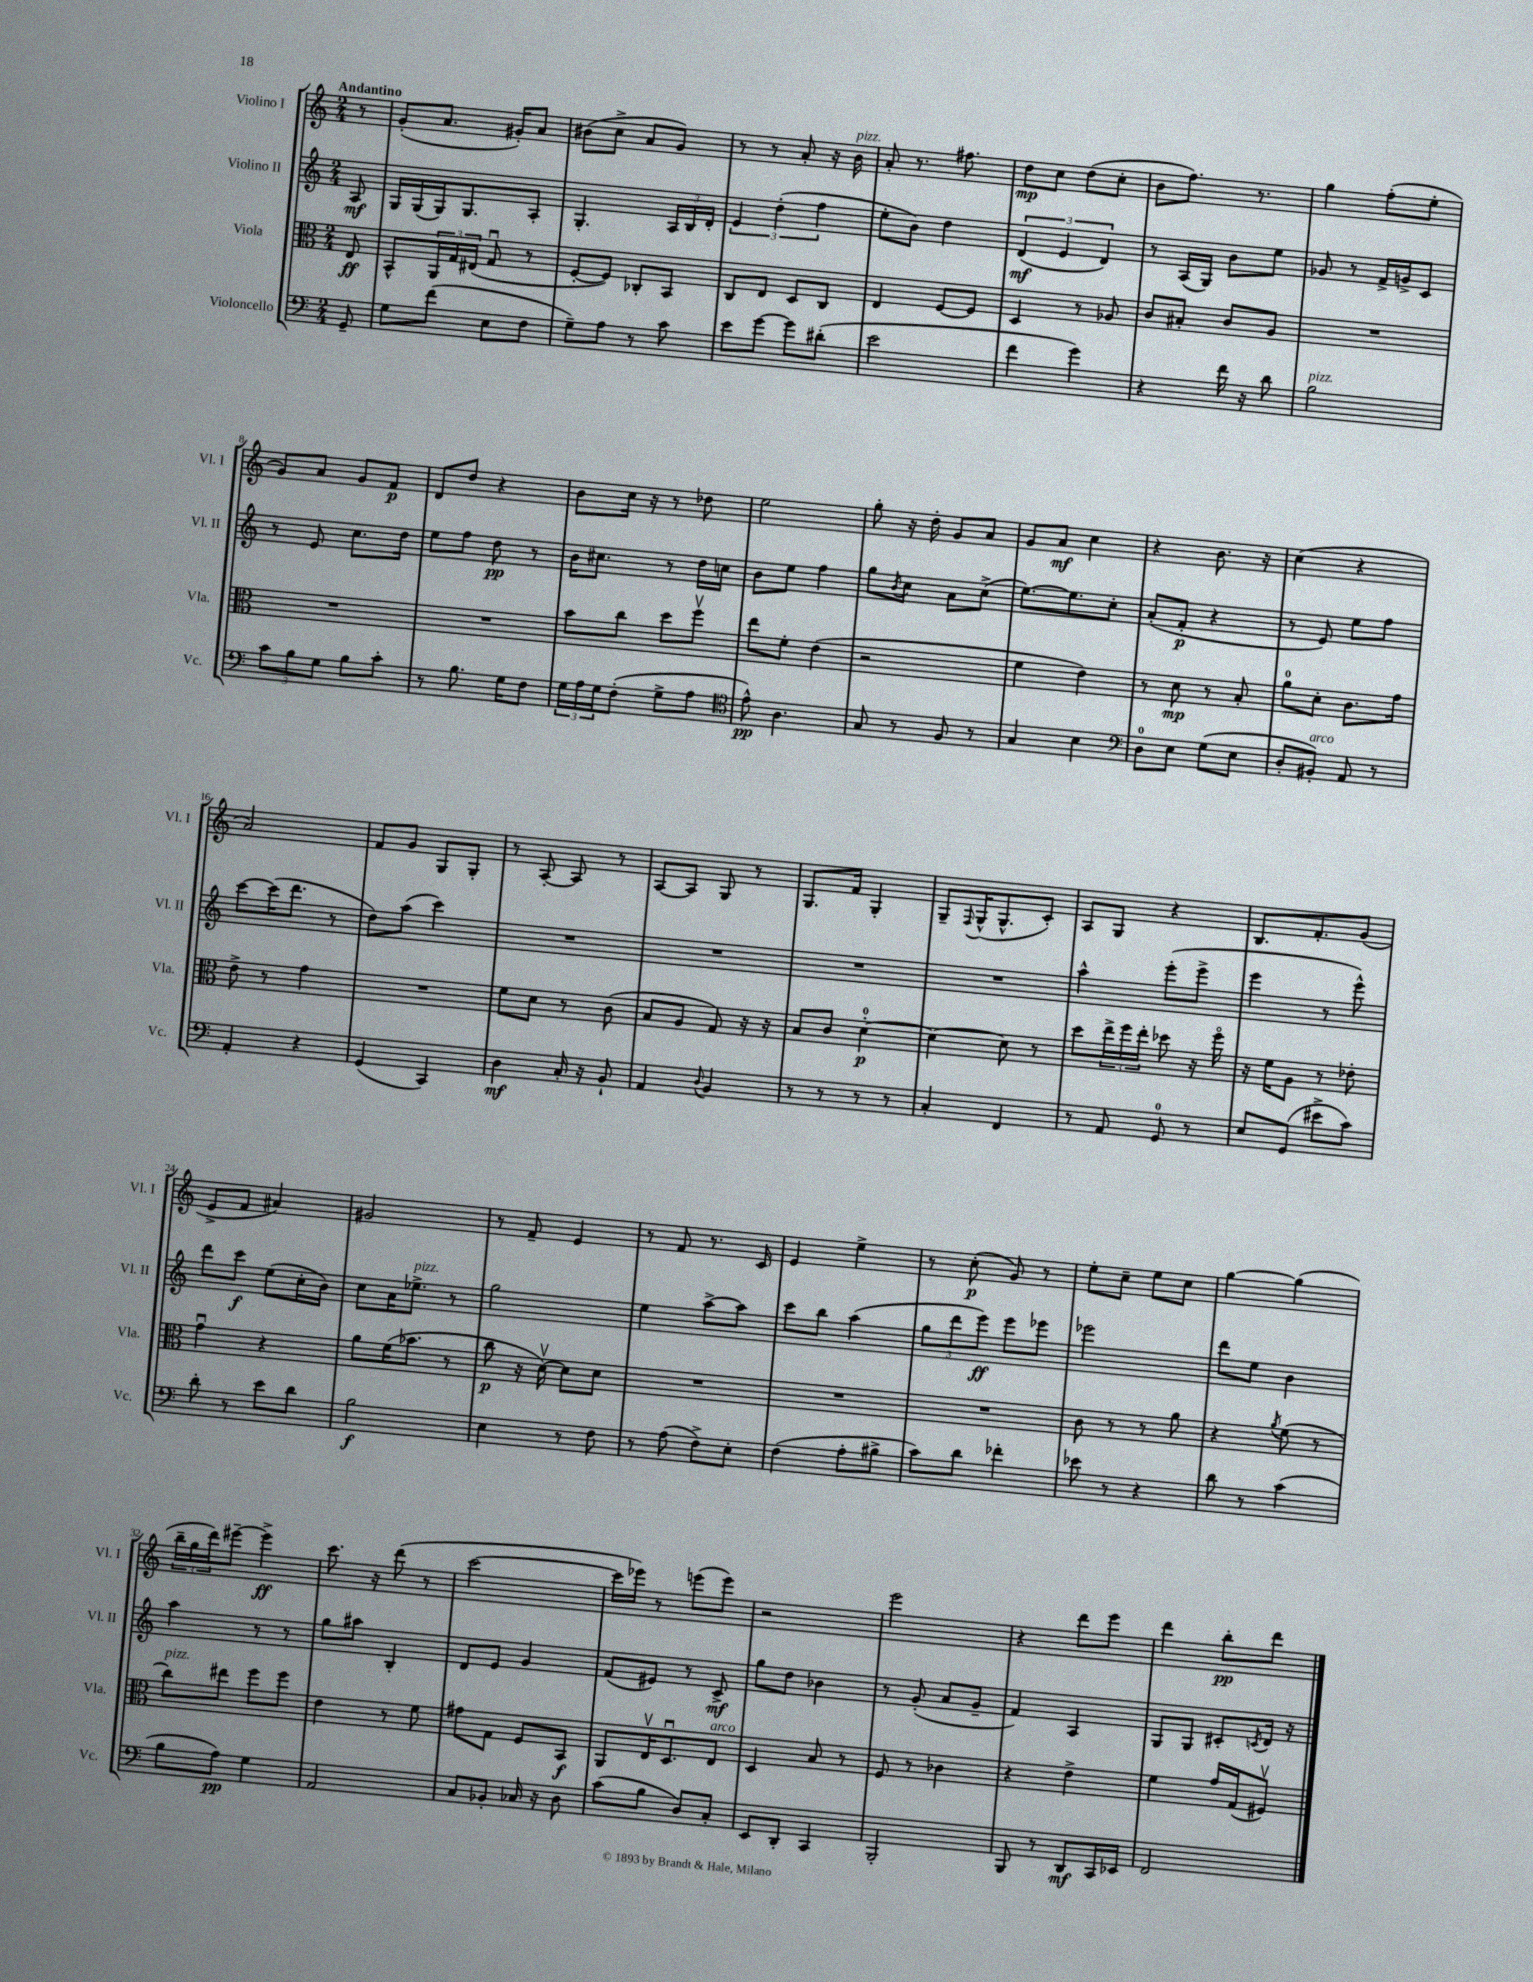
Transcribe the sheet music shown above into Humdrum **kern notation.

**kern	**dynam	**kern	**dynam	**kern	**dynam	**kern	**dynam
*part4	*part4	*part3	*part3	*part2	*part2	*part1	*part1
*staff4	*staff4	*staff3	*staff3	*staff2	*staff2	*staff1	*staff1
*I"Violoncello	*	*I"Viola	*	*I"Violino II	*	*I"Violino I	*
*I'Vc.	*	*I'Vla.	*	*I'Vl. II	*	*I'Vl. I	*
*clefF4	*	*clefC3	*	*clefG2	*	*clefG2	*
*k[]	*	*k[]	*	*k[]	*	*k[]	*
*M2/4	*	*M2/4	*	*M2/4	*	*M2/4	*
=	=	=	=	=	=	=	=
!	!	!	!	!	!	!LO:TX:a:B:t=Andantino	!
8GG~/	.	8E/	ff	8A/	mf	8r	.
=1	=1	=1	=1	=1	=1	=1	=1
8G\L	.	8BB^^/L	.	16G/LL	.	(8g'/L	.
.	.	.	.	(16G/	.	.	.
(8f\J	.	24AA/L	.	16G/J)	.	8.a/J	.
.	.	24G/	.	.	.	.	.
.	.	.	.	8.G/	.	.	.
.	.	(24E#X/JJ	.	.	.	.	.
8E\L	.	8Gu/	.	.	.	.	.
.	.	.	.	.	.	16g#X'/KL)	.
8F\J	.	8r	.	8A'/J	.	8a/J	.
=2	=2	=2	=2	=2	=2	=2	=2
8G~\L)	.	[8F'/L	.	4.G'/	.	(8b#X\L	.
8A\J	.	8F/J])	.	.	.	8cc^\J	.
8r	.	8C-X'/L	.	.	.	8a/L	.
8c\	.	8BB/J	.	24A/LL	.	8g/J)	.
.	.	.	.	24B/	.	.	.
.	.	.	.	24d'/JJ	.	.	.
=3	=3	=3	=3	=3	=3	=3	=3
8e\L	.	8C/L	.	6e/	.	8r	.
[8g\J	.	8E/J	.	.	.	8r	.
.	.	.	.	(6dd'\	.	.	.
8g\L]	.	8D/L	.	.	.	8a'/	.
.	.	.	.	6ff\	.	.	.
(8d#X'\J	.	8C/J	.	.	.	16r	.
!	!	!	!	!	!	!LO:TX:a:i:t=pizz.	!
.	.	.	.	.	.	16b\	.
=4	=4	=4	=4	=4	=4	=4	=4
2e\	.	4E/	.	8ee'\L	.	8a'/	.
.	.	.	.	8b\J)	.	8.r	.
.	.	[8F/L	.	4dd\	.	.	.
.	.	.	.	.	.	8.ff#X\	.
.	.	8F/J]	.	.	.	.	.
=5	=5	=5	=5	=5	=5	=5	=5
4f\	.	4D/	.	(6d/	mf	8dd\L	mp
.	.	.	.	.	.	8cc\J	.
.	.	.	.	6e/	.	.	.
4g\)	.	8r	.	.	.	(8dd\L	.
.	.	.	.	6d/)	.	.	.
.	.	8A-X/	.	.	.	8cc'\J	.
=6	=6	=6	=6	=6	=6	=6	=6
4r	.	8c/L	.	8r	.	8b\L	.
.	.	8B#X'/J	.	(16A/LL	.	8.ff\J)	.
.	.	.	.	16G/JJ)	.	.	.
16f\	.	8c/L	.	8b\L	.	.	.
16r	.	.	.	.	.	8.r	.
8d\	.	8A/J	.	8ee\J	.	.	.
=7	=7	=7	=7	=7	=7	=7	=7
!LO:TX:a:i:t=pizz.	!	!	!	!	!	!	!
2B\	.	2r	.	8g-X/	.	4gg\	.
.	.	.	.	8r	.	.	.
.	.	.	.	16f^/LL	.	(8ff'\L	.
.	.	.	.	16gn^/J	.	.	.
.	.	.	.	8c/J	.	8ee'\J	.
!!LO:LB:g=z
=8	=8	=8	=8	=8	=8	=8	=8
12c\L	.	2r	.	8r	.	8g/L)	.
12B\	.	.	.	.	.	.	.
.	.	.	.	8e/	.	8a/J	.
12G\J	.	.	.	.	.	.	.
8B\L	.	.	.	8.cc\L	.	8g/L	.
8c'\J	.	.	.	.	.	8f/J	p
.	.	.	.	16dd\Jk	.	.	.
=9	=9	=9	=9	=9	=9	=9	=9
8r	.	2r	.	8ee\L	.	8d/L	.
8.B\	.	.	.	8ff\J	.	8dd/J	.
.	.	.	.	8dd\	pp	4r	.
16G\KL	.	.	.	.	.	.	.
8F\J	.	.	.	8r	.	.	.
=10	=10	=10	=10	=10	=10	=10	=10
24G\LL	.	8b\L	.	16b\KL	.	8b\L	.
24A\	.	.	.	.	.	.	.
.	.	.	.	8.cc#X\J	.	.	.
24G\J	.	.	.	.	.	.	.
(8F'\J	.	8cc\J	.	.	.	16cc\Jk	.
.	.	.	.	.	.	16r	.
8G^\L	.	8dd\L	.	8r	.	8r	.
8A\J	.	8ffv\J	.	16dd\LL	.	8dd-X\	.
.	.	.	.	16ccn\JJ	.	.	.
=11	=11	=11	=11	=11	=11	=11	=11
*clefC4	*	*	*	*	*	*	*
8e^^\)	pp	8ee\L	.	8b\L	.	2ee\	.
4.A\	.	8f'\J	.	8ee\J	.	.	.
.	.	(4e\	.	4ff\	.	.	.
=12	=12	=12	=12	=12	=12	=12	=12
8G/	.	2r	.	8gg\L	.	8gg'\	.
.	.	.	.	8qb/	.	.	.
8r	.	.	.	8cc\J	.	16r	.
.	.	.	.	.	.	16dd'\	.
8F/	.	.	.	8a\L	.	8g/L	.
8r	.	.	.	(8cc^\J	.	8a/J	.
=13	=13	=13	=13	=13	=13	=13	=13
4G/	.	4f\	.	[8.ee\L)	.	8g/L	.
.	.	.	.	.	.	8a/J	mf
.	.	.	.	8.ee\]	.	.	.
4B\	.	4e\)	.	.	.	4cc\	.
.	.	.	.	8cc'\J	.	.	.
=14	=14	=14	=14	=14	=14	=14	=14
*clefF4	*	*	*	*	*	*	*
8D\L	.	8r	.	(8a'/L	.	4r	.
8E\J	.	8d\	mp	8f'/J	p	.	.
(8G\L	.	8r	.	4r	.	8.b\	.
8E\J	.	8B'/	.	.	.	.	.
.	.	.	.	.	.	16r	.
=15	=15	=15	=15	=15	=15	=15	=15
8D'/L	.	8a\L	.	8r	.	(4cc\	.
!LO:TX:a:i:t=arco	!	!	!	!	!	!	!
8BB#X'/J)	.	8d'\J	.	8e/)	.	.	.
8AA/	.	8.c\L	.	8ee\L	.	4r	.
8r	.	.	.	8ff\J	.	.	.
.	.	16g\Jk	.	.	.	.	.
!!LO:LB:g=z
=16	=16	=16	=16	=16	=16	=16	=16
4AA'/	.	8e^\	.	[8ccc\L	.	2a/)	.
.	.	8r	.	(16ccc\K]	.	.	.
.	.	.	.	8.ddd\J	.	.	.
4r	.	4g\	.	.	.	.	.
.	.	.	.	8r	.	.	.
=17	=17	=17	=17	=17	=17	=17	=17
(4GG/	.	2r	.	8dd\L)	.	8f/L	.
.	.	.	.	(8aa\J	.	8g/J	.
4CC/)	.	.	.	4ccc\)	.	8G/L	.
.	.	.	.	.	.	8G'/J	.
=18	=18	=18	=18	=18	=18	=18	=18
4D\	mf	8f\L	.	2r	.	8r	.
.	.	8d\J	.	.	.	[8A'/	.
16C'/	.	8r	.	.	.	8A/]	.
16r	.	.	.	.	.	.	.
8BB`/	.	(8c\	.	.	.	8r	.
=19	=19	=19	=19	=19	=19	=19	=19
4AA/	.	8B/L	.	2r	.	[8A/L	.
.	.	8A/J	.	.	.	8A/J]	.
8qqD/	.	.	.	.	.	.	.
4BB/	.	8G/)	.	.	.	8G/	.
.	.	16r	.	.	.	8r	.
.	.	16r	.	.	.	.	.
=20	=20	=20	=20	=20	=20	=20	=20
8r	.	8B/L	.	2r	.	8.G/L	.
8r	.	8c/J	.	.	.	.	.
.	.	.	.	.	.	16f/Jk	.
8r	.	[4d'\	p	.	.	4G'/	.
8r	.	.	.	.	.	.	.
=21	=21	=21	=21	=21	=21	=21	=21
4C'/	.	4d\_	.	2r	.	8G~/L	.
.	.	.	.	.	.	8qqF/	.
.	.	.	.	.	.	(16G^^/K	.
.	.	.	.	.	.	8.G^^/	.
4FF/	.	8d\]	.	.	.	.	.
.	.	8r	.	.	.	8c'/J)	.
=22	=22	=22	=22	=22	=22	=22	=22
8r	.	8dd\L	.	4aa^^\	.	8A/L	.
8AA/	.	24ee^\L	.	.	.	8G/J	.
.	.	24ff\	.	.	.	.	.
.	.	24ee'\JJ	.	.	.	.	.
8GG/	.	8dd-X\	.	(8eee'\L	.	4r	.
8r	.	16r	.	8eee^\J	.	.	.
.	.	16ff\	.	.	.	.	.
=23	=23	=23	=23	=23	=23	=23	=23
8E/L	.	16r	.	4eee\	.	8.B/L	.
.	.	16f\KL	.	.	.	.	.
(8GG/J	.	8A\J	.	.	.	.	.
.	.	.	.	.	.	8.f'/	.
8e#X^\L	.	8r	.	8r	.	.	.
8c\J)	.	8e-X'\	.	8eee^^\)	.	(8g/J	.
!!LO:LB:g=z
=24	=24	=24	=24	=24	=24	=24	=24
8d'\	.	4gu\	.	8ddd\L	.	8e^/L	.
8r	.	.	.	8ccc\J	f	8f/J	.
8e\L	.	4r	.	(8ee\L	.	4a#X/)	.
8d\J	.	.	.	16cc'\L	.	.	.
.	.	.	.	16b\JJ)	.	.	.
=25	=25	=25	=25	=25	=25	=25	=25
2B\	f	8a\L	.	8cc\L	.	2g#X/	.
.	.	(16f\K	.	16a\K	.	.	.
!	!	!	!	!LO:TX:a:i:t=pizz.	!	!	!
.	.	8.b-X\J	.	8.ee-X^\J	.	.	.
.	.	8r	.	8r	.	.	.
=26	=26	=26	=26	=26	=26	=26	=26
4E\	.	8cc\	p	2gg\	.	8r	.
.	.	16r	.	.	.	8f~/	.
.	.	[16dv\)	.	.	.	.	.
8r	.	8d\L]	.	.	.	4e/	.
8F\	.	8d\J	.	.	.	.	.
=27	=27	=27	=27	=27	=27	=27	=27
8r	.	2r	.	4ee\	.	8r	.
(8A\	.	.	.	.	.	8f/	.
8F^\L)	.	.	.	[8aa^\L	.	8.r	.
8E'\J	.	.	.	8aa\J]	.	.	.
.	.	.	.	.	.	16c/	.
=28	=28	=28	=28	=28	=28	=28	=28
(4F\	.	2r	.	8ccc\L	.	4e/	.
.	.	.	.	8bb\J	.	.	.
8A'\L	.	.	.	(4aa\	.	4ee^\	.
8B#X^\J	.	.	.	.	.	.	.
=29	=29	=29	=29	=29	=29	=29	=29
8c\L)	.	2r	.	12gg\L	.	8r	.
.	.	.	.	12ddd\	.	.	.
8d\J	.	.	.	.	.	(8cc'\	p
.	.	.	.	12eee\J)	ff	.	.
4f-X'\	.	.	.	8eee\L	.	8g/)	.
.	.	.	.	8eee-X\J	.	8r	.
=30	=30	=30	=30	=30	=30	=30	=30
8e-X\	.	8c\	.	2eee-X\	.	8ee'\L	.
8r	.	8r	.	.	.	8cc~\J	.
4r	.	8r	.	.	.	8ee\L	.
.	.	8a\	.	.	.	8cc\J	.
=31	=31	=31	=31	=31	=31	=31	=31
8d\	.	4r	.	8ddd\L	.	[4gg\	.
8r	.	.	.	8ee\J	.	.	.
.	.	8qa/	.	.	.	.	.
(4c\	.	(8f\	.	4b\	.	(4gg\]	.
.	.	8r	.	.	.	.	.
!!LO:LB:g=z
=32	=32	=32	=32	=32	=32	=32	=32
!	!	!LO:TX:a:i:t=pizz.	!	!	!	!	!
8B\L	.	8cc\L)	.	4aa\	.	24bb~\LL	.
.	.	.	.	.	.	24gg\	.
.	.	.	.	.	.	24ddd\J)	.
8A\J)	pp	8ee#X\J	.	.	.	[8eee#X~\J	.
4G\	.	8ff\L	.	8r	.	4eee#^\]	ff
.	.	8ff\J	.	8r	.	.	.
=33	=33	=33	=33	=33	=33	=33	=33
2AA/	.	4e\	.	8gg\L	.	8.ccc\	.
.	.	.	.	8aa#X\J	.	.	.
.	.	.	.	.	.	16r	.
.	.	8r	.	4B'/	.	(8ddd\	.
.	.	8f\	.	.	.	8r	.
=34	=34	=34	=34	=34	=34	=34	=34
8C/L	.	8g#X\L	.	8d/L	.	[2ccc\	.
8BB-X'/J	.	8G\J	.	8e/J	.	.	.
16C-X/	.	8F/L	.	4g/	.	.	.
16r	.	.	.	.	.	.	.
8D\	.	8BB/J	f	.	.	.	.
=35	=35	=35	=35	=35	=35	=35	=35
(8c\L	.	8AA/L	.	(8f/L	.	16ccc\LL]	.
.	.	.	.	.	.	16eee-X\JJ)	.
8B\J	.	16Ev/K	.	8e#X/J)	.	8r	.
.	.	8.Du/	.	.	.	.	.
8D/L)	.	.	.	8r	.	(8eeen\L	.
!	!	!LO:TX:a:i:t=arco	!	!	!	!	!
8C'/J	.	8E/J	.	8c^/	mf	8eee\J)	.
=36	=36	=36	=36	=36	=36	=36	=36
8EE/L	.	4D/	.	8gg\L	.	2r	.
8DD'/J	.	.	.	8dd\J	.	.	.
4CC/	.	8B/	.	4b-X\	.	.	.
.	.	8r	.	.	.	.	.
=37	=37	=37	=37	=37	=37	=37	=37
2BBB'/	.	8F/	.	8r	.	2eee\	.
.	.	8r	.	(8g'/	.	.	.
.	.	4c-X\	.	8a/L	.	.	.
.	.	.	.	8g~/J	.	.	.
=38	=38	=38	=38	=38	=38	=38	=38
8BBB/	.	4r	.	4f/)	.	4r	.
8r	.	.	.	.	.	.	.
8DD/L	mf	4e^\	.	4A/	.	8ddd\L	.
16CC/L	.	.	.	.	.	8eee\J	.
16EE-X/JJ	.	.	.	.	.	.	.
=39	=39	=39	=39	=39	=39	=39	=39
2FF/	.	4f\	.	8G/L	.	4ddd\	.
.	.	.	.	8G/J	.	.	.
.	.	16g/LL	.	8c#X'/L	.	8bb'\L	pp
.	.	(16G/J	.	.	.	.	.
.	.	.	.	8qcn/	.	.	.
.	.	8F#Xv/J)	.	16d/Jk	.	8ddd\J	.
.	.	.	.	16r	.	.	.
==	==	==	==	==	==	==	==
*-	*-	*-	*-	*-	*-	*-	*-
